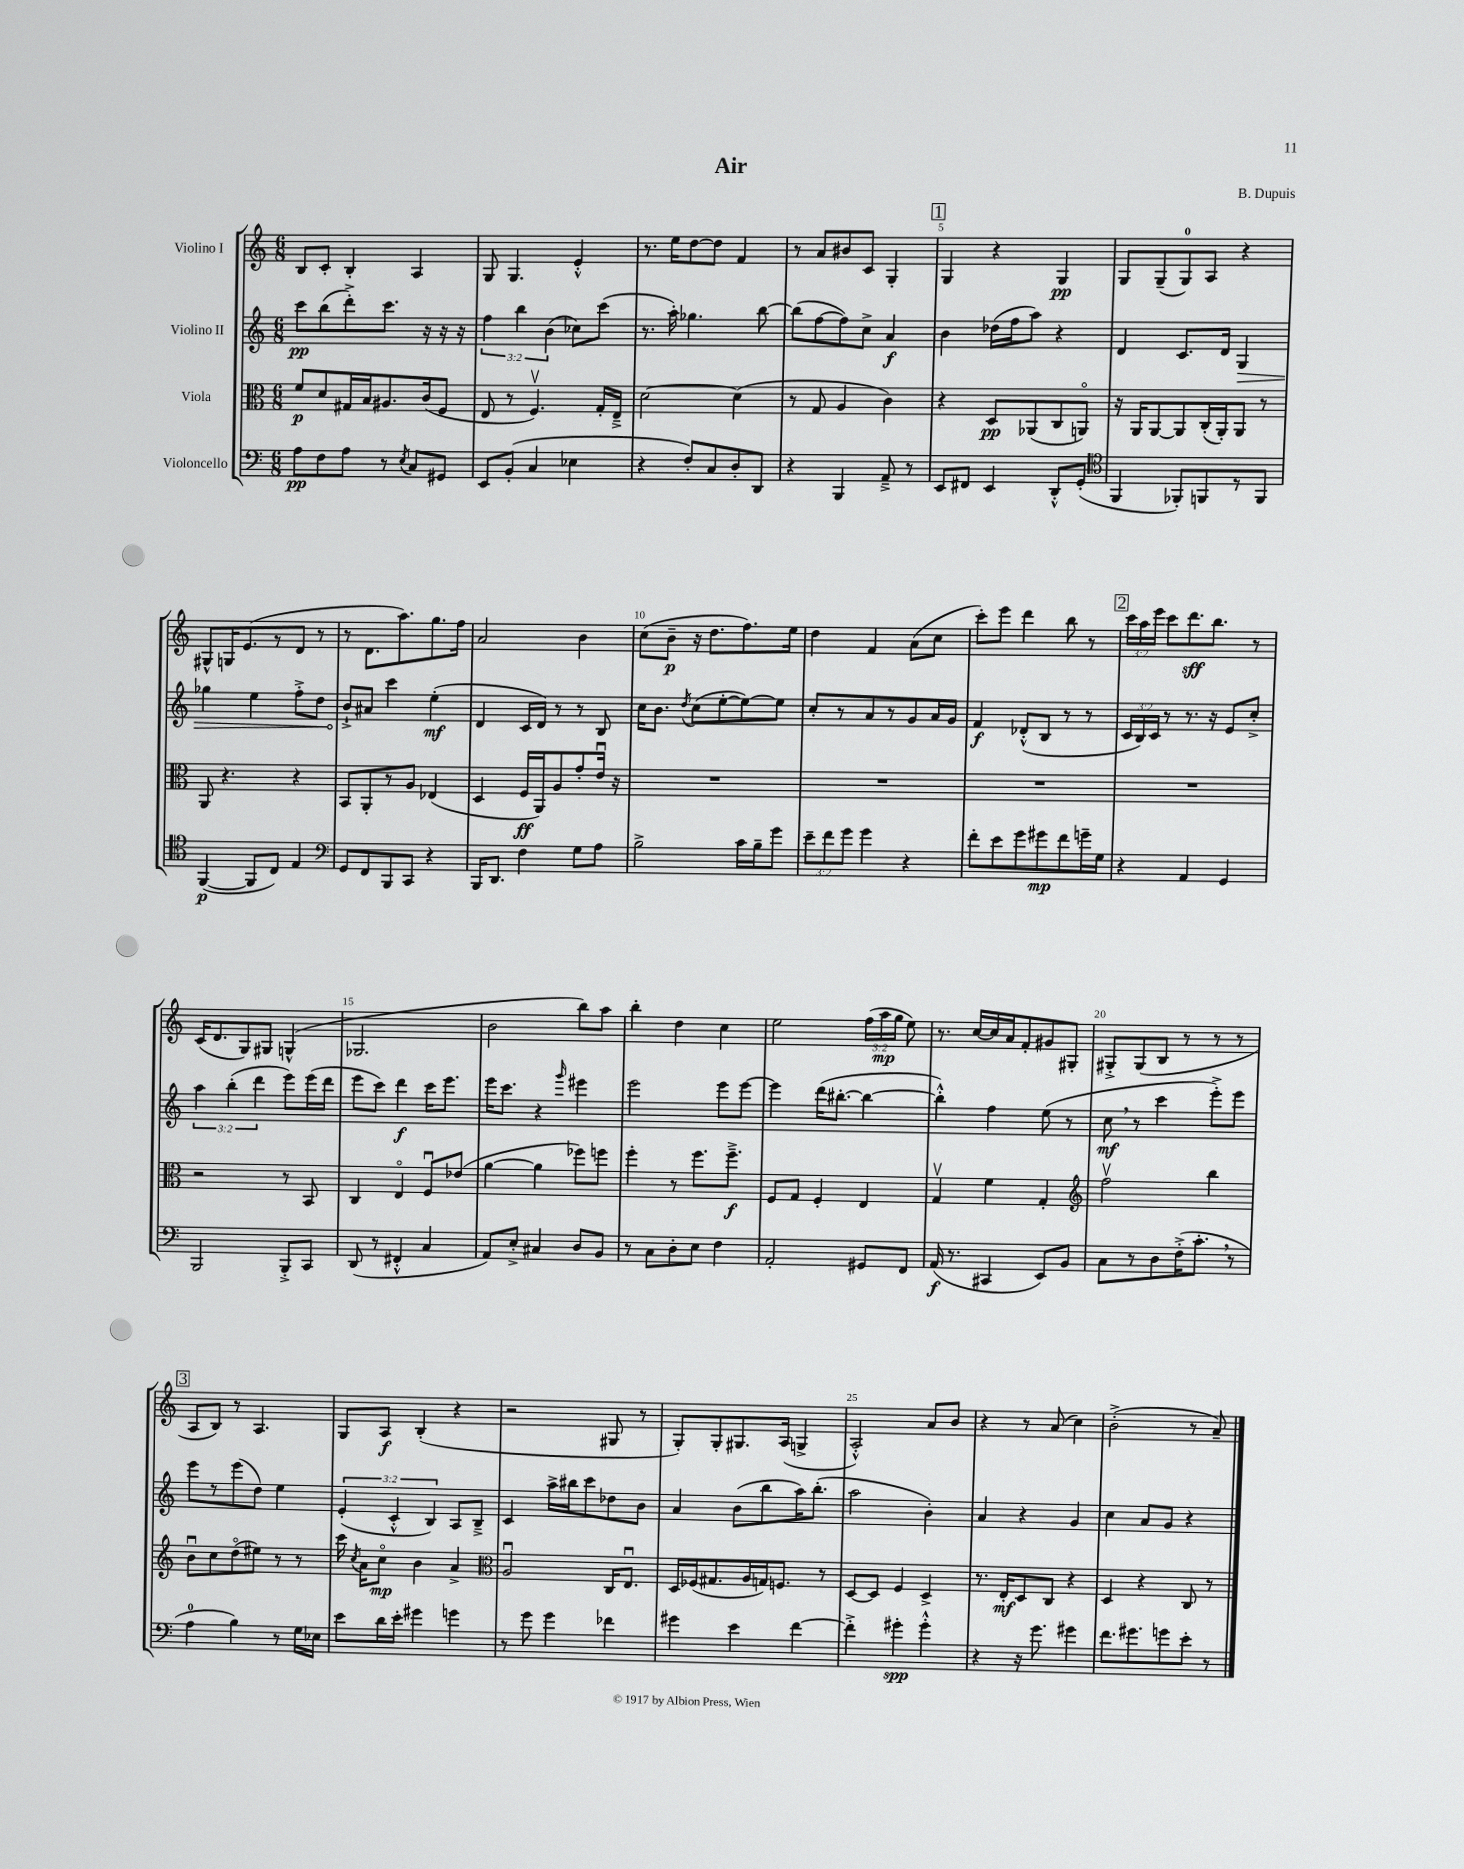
\header { title = "Air" composer = "B. Dupuis" }
<<
\new StaffGroup <<
\new Staff = "s0" \with { instrumentName = "Violino I" } {
    \clef treble \key c \major \numericTimeSignature \time 6/8 \override Staff.TupletNumber.text = #tuplet-number::calc-fraction-text
    \autoBeamOff b8[ c'8]-. b4-. a4 |
    g8 g4. e'4-.-^ |
    r8. e''16[ d''8~ d''8] f'4 |
    r8 a'8[ bis'8 c'8] g4-. |
    \mark \markup { \box "1" } g4 r4 g4\pp |
    g8[ g8--( g8-0) a8] r4 |
    gis8[-^ g16 e'8.( r8 d'8] r8 |
    r8 d'8.[ a''8.) g''8. f''16] |
    a'2 b'4 |
    c''8[( b'8]--\p r16 d''8.[ f''8.) e''16] |
    d''4 f'4 a'8[( c''8] |
    c'''8[-.) e'''8] d'''4 b''8 r8 |
    \mark \markup { \box "2" } \tuplet 3/2 { c'''16[ a''16 e'''16] } c'''8[ d'''8.\sff b''8.] r8 |
    c'16[( d'8. g8) gis8] g4-^( |
    ges2. |
    b'2 b''8[) a''8] |
    b''4-. d''4 c''4 |
    e''2 \tuplet 3/2 { f''16[( a''16\mp g''16] } e''8) |
    r8. c''16[~ c''16 a'16 f'8-. gis'8 gis8]-. |
    gis8[-.-> gis8( b8] r8 r8 r8 |
    \mark \markup { \box "3" } a8[ b8]) r8 a4. |
    g8[ a8]\f b4-.( r4 |
    r2 gis8 r8 |
    g8[-.) g8-. gis8. a16]( g4-> |
    a2-.-^) a'8[ b'8] |
    r4 r8 a'8( c''4) |
    b'2-.->( r8 a'8--) \bar "|." |
}
\new Staff = "s1" \with { instrumentName = "Violino II" } {
    \clef treble \key c \major \numericTimeSignature \time 6/8 \override Staff.TupletNumber.text = #tuplet-number::calc-fraction-text
    \autoBeamOff c'''8[\pp b''8( d'''8-.->) c'''8.] r16 r16 r16 |
    \tuplet 3/2 { f''4 b''4 b'4( } ces''8[) c'''8]( |
    r8. a''16-.) ges''4. b''8~ |
    b''8[( f''8~ f''8) c''8]-> a'4\f |
    \mark \markup { \box "1" } b'4 des''16[( f''16 a''8]) r4 |
    d'4 c'8.[ d'16] \once \override Hairpin.circled-tip = ##t g4\> |
    ges''4 e''4 f''8[-.-> d''8] |
    b'8[-!->\! ais'8] c'''4 e''4-.\mf( |
    d'4 c'16[ d'16]) r8 r8 b8 |
    c''16[ b'8.] \acciaccatura { d''8 } c''8[( e''8~-. e''8~) e''8] |
    c''8[-. r8 a'8 r8 g'8 a'16 g'16] |
    f'4\f des'8[-.-^( b8] r8 r8 |
    \mark \markup { \box "2" } \tuplet 3/2 { c'16[ b16) c'16] } r8 r8. r16 e'8[ c''8]-.-> |
    \tuplet 3/2 { a''4 b''4-.( d'''4 } e'''8[) e'''16( d'''16] |
    e'''8[ c'''8]) d'''4\f c'''16[ e'''8.] |
    e'''16[ c'''8.] r4 \grace { g'''16 } eis'''4 |
    e'''2 e'''8[ e'''8]~ |
    e'''4 d'''16[( bis''8.]~-. bis''4~ |
    bis''4-.-^) f''4 e''8( r8 |
    c''8\mf \breathe r8 c'''4 e'''8[-.->) e'''8] |
    \mark \markup { \box "3" } e'''8[ r8 e'''8( d''8]) e''4 |
    \tuplet 3/2 { e'4-.( c'4-.-^ b4) } a8[ b8]---> |
    c'4 a''16[-> bis''16 c'''8 des''8 b'8] |
    a'4 b'8[( b''8 a''16) b''8.]-.( |
    a''2 b'4-.) |
    a'4 r4 g'4 |
    c''4 a'8[ g'8] r4 \bar "|." |
}
\new Staff = "s2" \with { instrumentName = "Viola" } {
    \clef alto \key c \major \numericTimeSignature \time 6/8
    \autoBeamOff f'8[\p d'8 gis16 b16 ais8. c'16( f8] |
    e8 r8 f4.\upbow) g16[-. e16]---> |
    d'2~ d'4( |
    r8 g8 a4 c'4) |
    \mark \markup { \box "1" } r4 d8[\pp aes,8( c8 a,8]\flageolet) |
    r16 a,16[ a,8~ a,8 c16-.( a,16-.) a,8] r8 |
    a,8 r4. r4 |
    b,8[ a,8-. r8 a8] ees4( |
    d4 f16[\ff a,16) a8 g'8-. e'16]\downbow r16 |
    R2. |
    R2. |
    R2. |
    \mark \markup { \box "2" } R2. |
    r2 r8 b,8 |
    c4 e4\flageolet f8[\downbow ees'8]( |
    a'4~ a'4 fes''8[) f''8] |
    f''4-. r8 f''8.[ f''8.]--->\f |
    f8[ g8] f4-. e4 |
    g4\upbow f'4 g4-. |
    \clef treble f''2\upbow b''4 |
    \mark \markup { \box "3" } b'8[\downbow c''8 d''8\flageolet( eis''8]) r8 r8 |
    c'''16 \acciaccatura { c''8 } a'16[ c''8]\flageolet\mp b'4 a'4-> |
    \clef alto a2\downbow c16[ e8.]\downbow |
    d16[ fes16( gis8. a16 g16) f8.] r8 |
    d8[~ d8] f4 d4-> |
    r8. e16[-.\mf d8 c8] r4 |
    d4 r4 c8 r8 \bar "|." |
}
\new Staff = "s3" \with { instrumentName = "Violoncello" } {
    \clef bass \key c \major \numericTimeSignature \time 6/8 \override Staff.TupletNumber.text = #tuplet-number::calc-fraction-text
    \autoBeamOff a8[\pp f8 a8] r8 \acciaccatura { e8 } c8[ gis,8] |
    e,8[ b,8]-.( c4 ees4 |
    r4 f8[-.) c8 d8-. d,8] |
    r4 b,,4 a,8---> r8 |
    \mark \markup { \box "1" } e,8[ fis,8] e,4 d,8[-.-^ g,8]-.( |
    \clef tenor f,4 fes,8[-.) f,8 r8 f,8] |
    f,4~\p( f,8[ c8]) e4 |
    \clef bass g,8[ f,8 b,,8 c,8] r4 |
    b,,16[ d,8.] f4 g8[ a8] |
    b2-> c'16[ b16-- g'8] |
    \tuplet 3/2 { e'8[-- f'8 g'8] } g'4 r4 |
    f'8[-. e'8 g'8 gis'8\mp f'8 g'16-- g16] |
    \mark \markup { \box "2" } r4 a,4 g,4 |
    b,,2 b,,8[-.-> c,8] |
    d,8( r8 fis,4-.-^ c4 |
    a,8[) e8]-.-> cis4 d8[ b,8] |
    r8 c8[ d8-. e8] f4 |
    a,2-. gis,8[ f,8] |
    a,16\f( r8. cis,4 e,8[) b,8] |
    c8[ r8 d8 f16-.->( c'8.]-. \breathe r8 |
    \mark \markup { \box "3" } a4-0 b4) r8 g16[ ees16] |
    e'8[ d'16 e'16]-. gis'4 g'4 |
    r8 g'8 g'4 fes'4 |
    gis'4 e'4 f'4~ |
    f'4-.-> gis'4-.\spp gis'4-.-^ |
    r4 r16 g'8. gis'4 |
    f'8.[ gis'8. g'8 e'8]-. r8 \bar "|." |
}
>>
>>
\layout { \context { \Score \override BarNumber.break-visibility = ##(#f #t #t) barNumberVisibility = #(every-nth-bar-number-visible 5) } }
